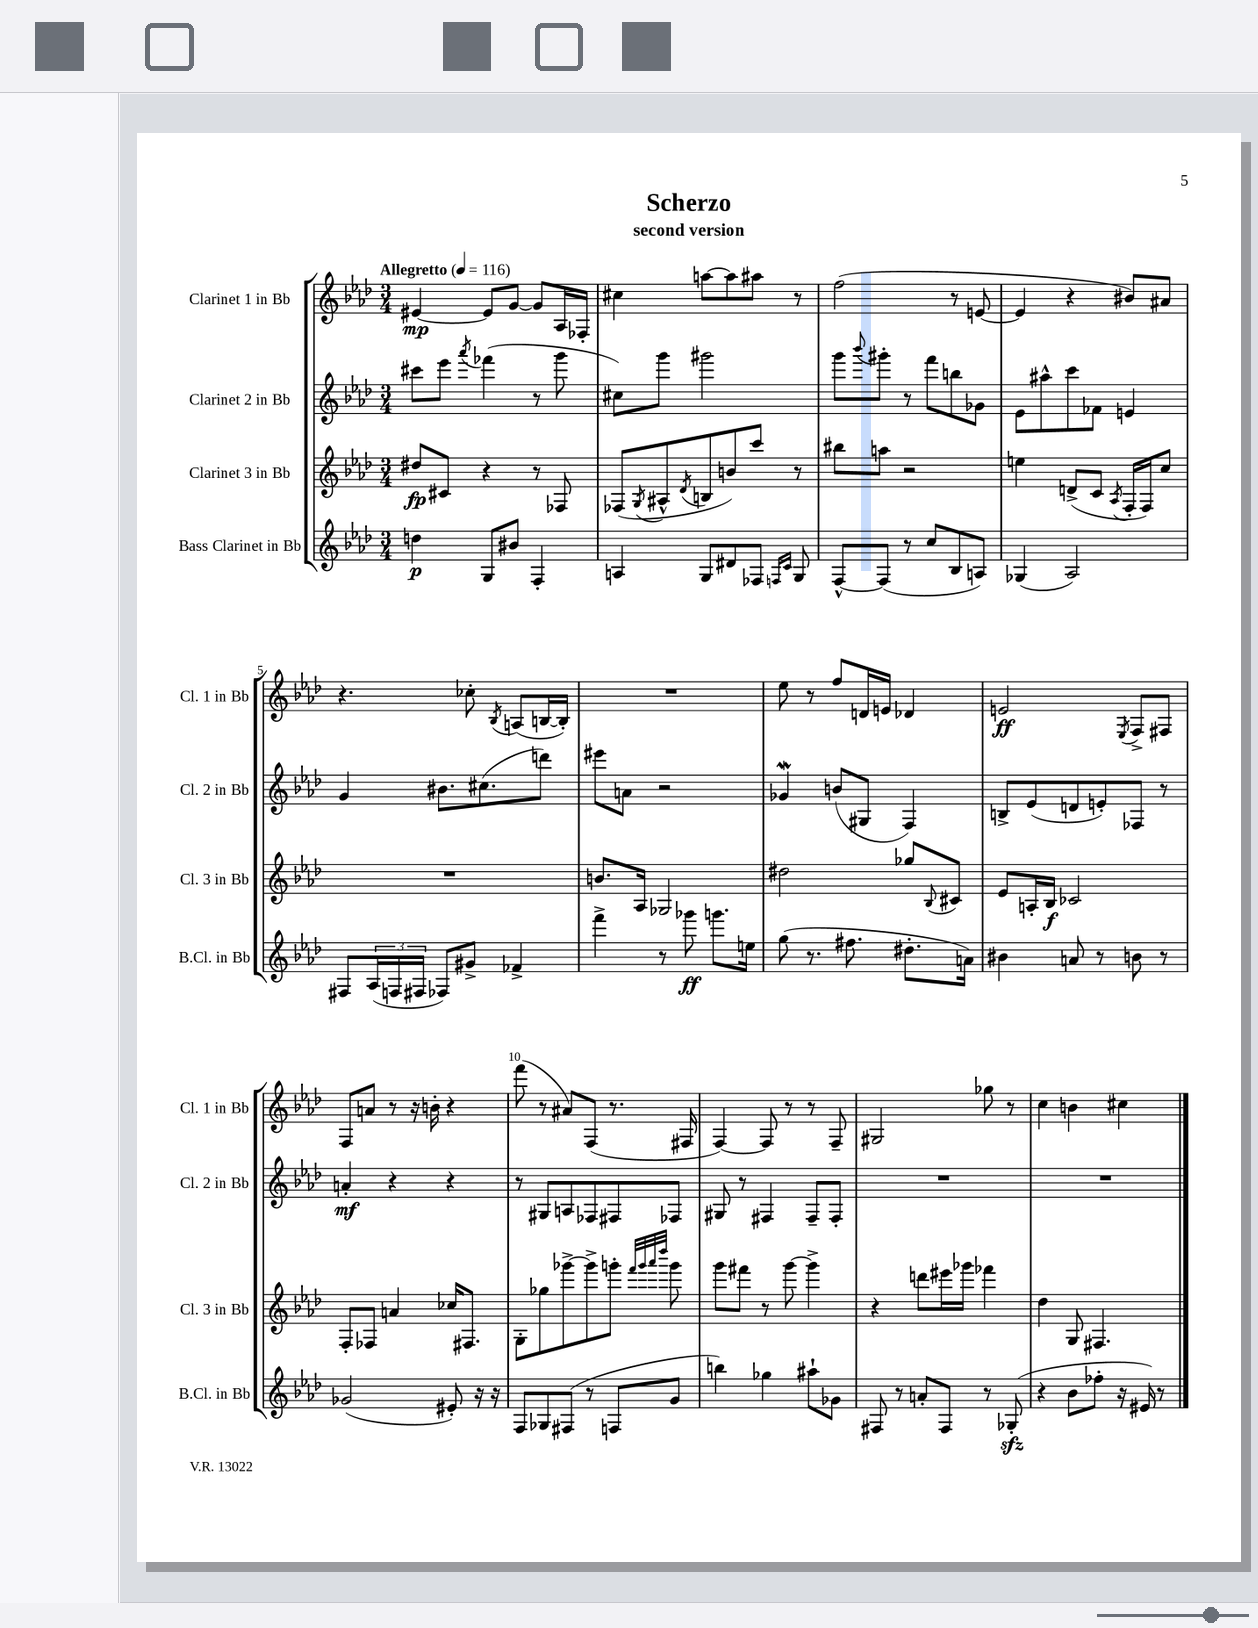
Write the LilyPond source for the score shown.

\header { title = "Scherzo" subtitle = "second version" }
<<
\new StaffGroup <<
\new Staff = "s0" \with { instrumentName = "Clarinet 1 in Bb" shortInstrumentName = "Cl. 1 in Bb" } {
    \clef treble \key aes \major \numericTimeSignature \time 3/4 \tempo "Allegretto" 4 = 116
    eis'4~\mp eis'8 g'8~ g'8 aes16 fes16-. |
    cis''4 a''8~ a''8 ais''8 r8 |
    f''2( r8 e'8~ |
    e'4 r4 bis'8) ais'8 |
    r4. ces''8-. \acciaccatura { bes8 } a8( b16~ b16-.) |
    R2. |
    ees''8 r8 f''8 d'16 e'16 des'4 |
    e'2\ff \acciaccatura { ees8 } f8-> fis8 |
    f8 a'8 r8 r16 b'16-. r4 |
    f'''8( r8 ais'8) f8( r8. fis16 |
    f4~) f8 r8 r8 f8-- |
    gis2 ges''8 r8 |
    c''4 b'4 cis''4 \bar "|." |
}
\new Staff = "s1" \with { instrumentName = "Clarinet 2 in Bb" shortInstrumentName = "Cl. 2 in Bb" } {
    \clef treble \key aes \major \numericTimeSignature \time 3/4
    cis'''8 ees'''8 \acciaccatura { aes'''8 } fes'''4( r8 g'''8 |
    cis''8) g'''8 gis'''2 |
    g'''8 \appoggiatura { bes'''8 } gis'''8-. r8 f'''8 b''8 ges'8 |
    ees'8 ais''8-^ c'''8 fes'8 e'4 |
    g'4 bis'8. cis''8.( d'''8) |
    eis'''8 a'8 r2 |
    ges'4\mordent b'8( gis8 f4) |
    b8-> ees'8( d'8 e'8-.) fes8 r8 |
    a'4-.\mf r4 r4 |
    r8 gis8 a8 fes8 fis8 fes8 |
    gis8 r8 fis4 fis8-- fis8-. |
    R2. |
    R2. \bar "|." |
}
\new Staff = "s2" \with { instrumentName = "Clarinet 3 in Bb" shortInstrumentName = "Cl. 3 in Bb" } {
    \clef treble \key aes \major \numericTimeSignature \time 3/4
    dis''8\fp cis'8 r4 r8 fes8 |
    fes8( \acciaccatura { g8 } ais8-^ \acciaccatura { des'8 } b8 b'8) c'''8 r8 |
    bis''8 a''8 r2 |
    e''4 d'8->( c'8 \acciaccatura { aes8 } f16-. f16) c''8 |
    R2. |
    b'8. aes16 ges2 |
    dis''2 ges''8 \appoggiatura { bes8 } cis'8 |
    ees'8 a16-. bes16\f ces'2 |
    f8-. fes8 a'4 ces''16 fis8. |
    g8-. ges''8 ges'''8~-> ges'''8-> g'''8-. \grace { f'''32 g'''32 aes'''32 des''''32 } g'''8 |
    g'''8 fis'''8 r8 g'''8~ g'''4-> |
    r4 d'''8 eis'''16 ges'''16 fes'''4 |
    des''4 g8 fis4. \bar "|." |
}
\new Staff = "s3" \with { instrumentName = "Bass Clarinet in Bb" shortInstrumentName = "B.Cl. in Bb" } {
    \clef treble \key aes \major \numericTimeSignature \time 3/4
    d''4\p g8 bis'8 f4-. |
    a4 g8 dis'8 fes8 \grace { f16 c'16 } g8 |
    f8~-^ f8( r8 c''8 bes8 a8) |
    ges4( aes2) |
    fis8 \tuplet 3/2 { aes16( f16 fis16 } fes8) gis'8-> fes'4-> |
    f'''4-> r8 ges'''8\ff g'''8. e''16 |
    g''8( r8. fis''8. dis''8.-. a'16) |
    bis'4 a'8 r8 b'8 r8 |
    ges'2( eis'8-.) r16 r16 |
    f8 ges8 fis8( r8 f8 g'8 |
    b''4) ges''4 ais''8-! ges'8 |
    fis8 r8 a'8-. fis8 r8 ges8-.\sfz( |
    r4 bes'8 fes''8-. r16 eis'16) r8 \bar "|." |
}
>>
>>
\layout { \context { \Score \override BarNumber.break-visibility = ##(#f #t #t) barNumberVisibility = #(every-nth-bar-number-visible 5) } }
